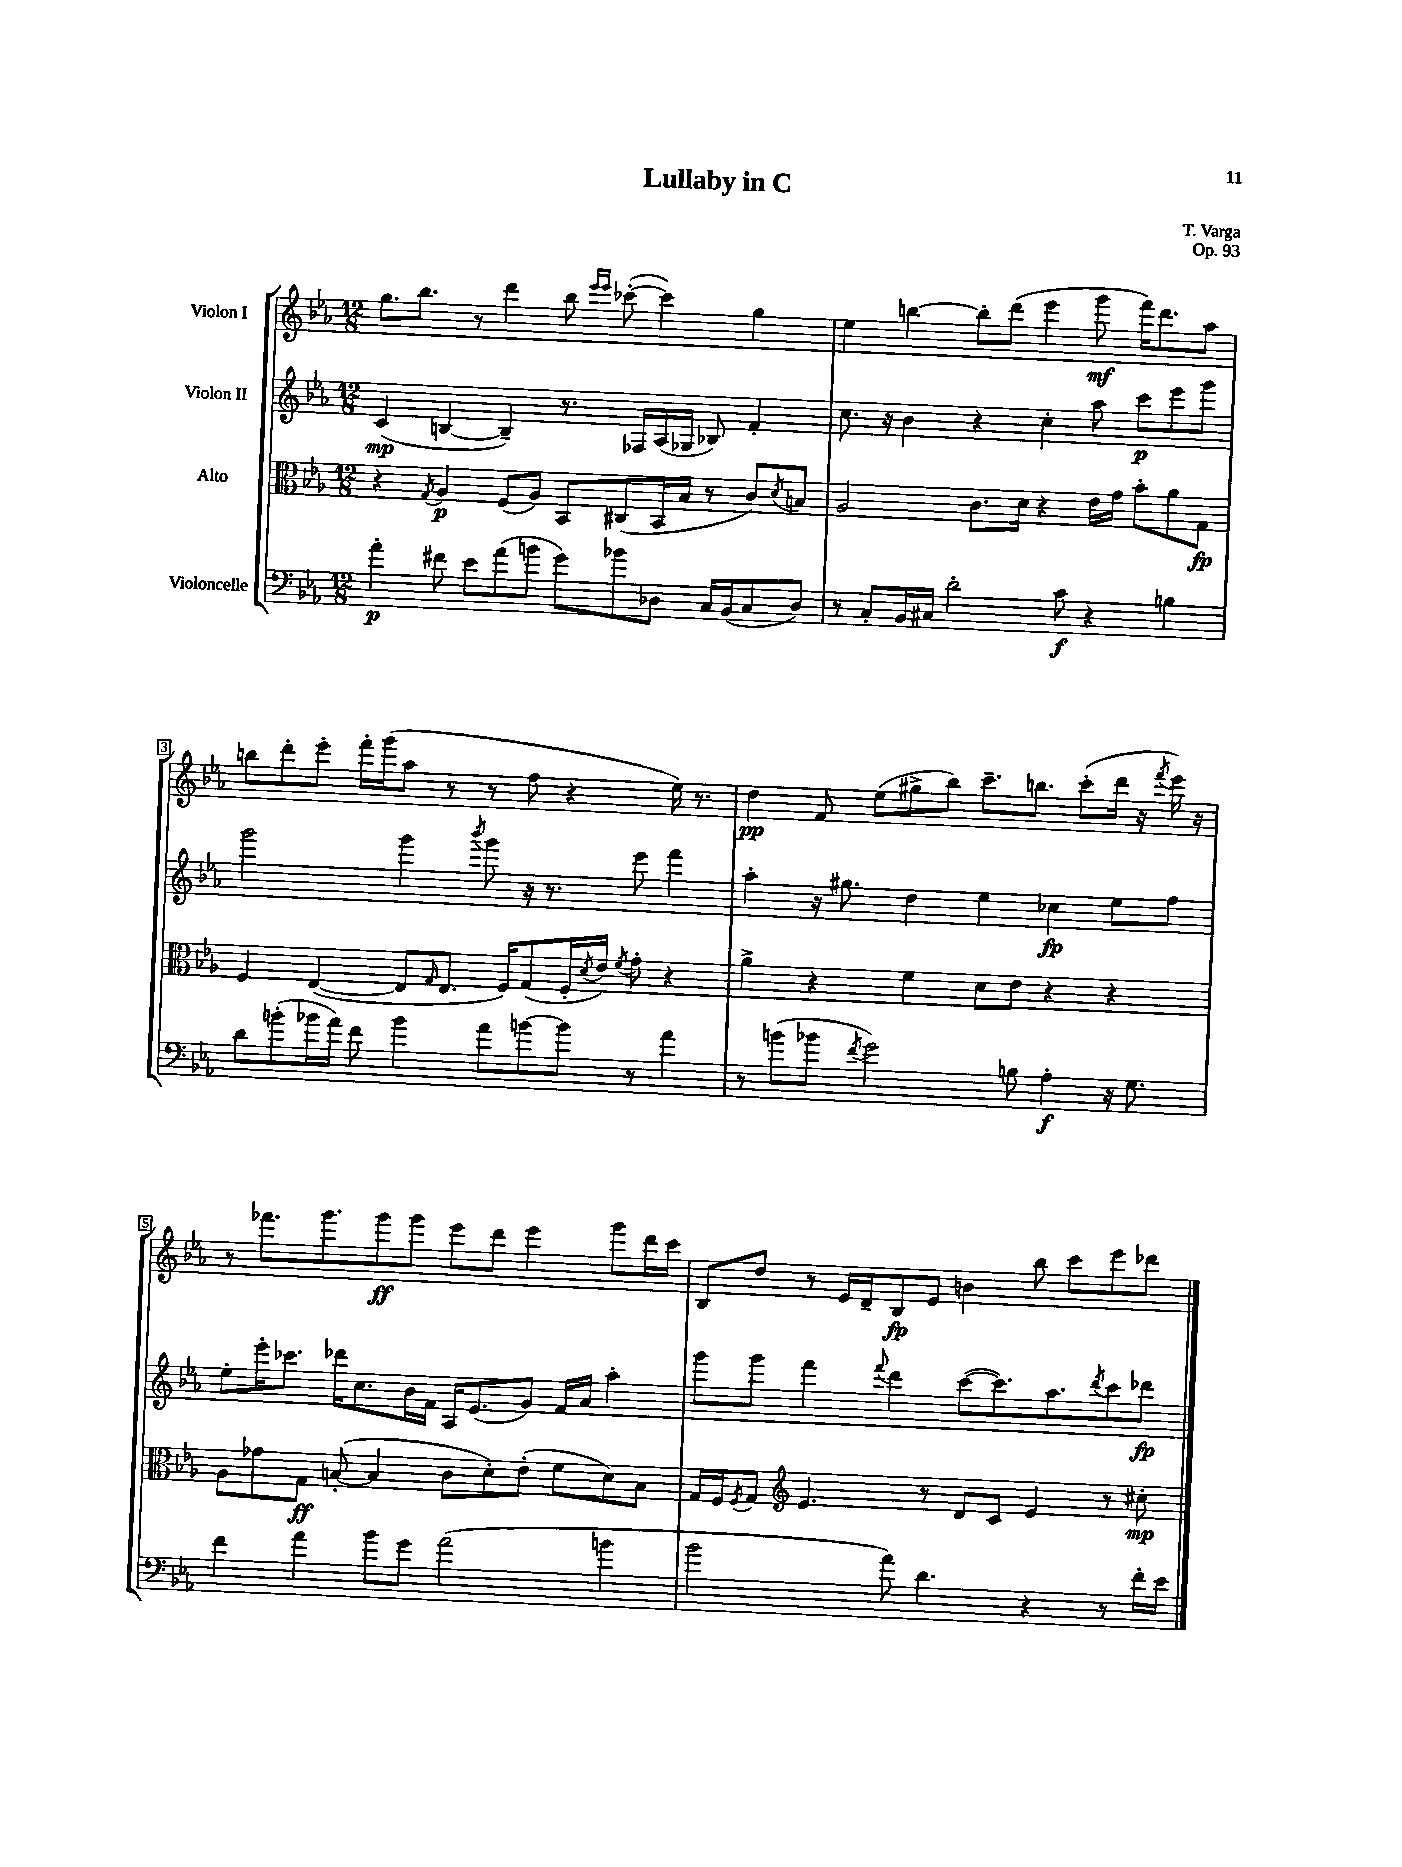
\header { title = "Lullaby in C" composer = "T. Varga" opus = "Op. 93" }
<<
\new StaffGroup <<
\new Staff = "s0" \with { instrumentName = "Violon I" } {
    \clef treble \key ees \major \numericTimeSignature \time 12/8
    g''8. bes''8. r8 d'''4 bes''8 \grace { ees'''16 ees'''16 } ces'''8~-.( ces'''4) g''4 |
    ees''4 b''4~ b''8-. d'''8( ees'''4 g'''8\mf f'''16) d'''8. aes''8 |
    b''8 d'''8-. ees'''8-. f'''16-. g'''16( aes''8 r8 r8 f''8 r4 ees''16) r8. |
    d''4\pp f'8 ees''8( gis''8-> bes''8) c'''8.-- b''8. c'''8-.( d'''16 r16 \acciaccatura { f'''8 } ees'''16) r16 |
    r8 fes'''8. g'''8. g'''8\ff g'''8 ees'''8 d'''8 ees'''4 g'''8 d'''16 c'''16 |
    bes8 d''8 r8 ees'16 d'16-- bes8\fp ees'8 b'4 bes''8 c'''8 ees'''8 des'''8 \bar "|." |
}
\new Staff = "s1" \with { instrumentName = "Violon II" } {
    \clef treble \key ees \major \numericTimeSignature \time 12/8
    c'4\mp( b4~ b4--) r8. fes16 aes16( ges16 bes8) f'4-. |
    c''8. r16 bes'4 r4 c''4-. aes''8 c'''8\p ees'''8 g'''8 |
    g'''2 g'''4 \acciaccatura { bes'''8 } g'''8 r16 r8. ees'''8 f'''4 |
    aes''4-. r16 gis''8. d''4 ees''4 ces''4\fp ees''8 f''8 |
    ees''8-. ees'''16-. ces'''8. des'''16 c''8. bes'16 f'16 aes16 ees'8.( g'8) f'16 aes'16 aes''4-. |
    g'''8 g'''8 f'''4 \appoggiatura { f'''8 } d'''4 c'''8~( c'''8.) aes''8. \acciaccatura { d'''8 } c'''8 des'''8\fp \bar "|." |
}
\new Staff = "s2" \with { instrumentName = "Alto" } {
    \clef alto \key ees \major \numericTimeSignature \time 12/8
    r4 \acciaccatura { g8 } aes4\p f8( aes8) bes,8 cis8( bes,16 bes16 r8 c'8) \acciaccatura { d'8 } b8 |
    aes2 c'8. d'16 r4 ees'16 g'16 bes'8-. aes'8 g8\fp |
    f4 ees4~( ees8 \grace { g16 } ees8. f16) g8( f16-. \acciaccatura { d'8 } ees'16) \acciaccatura { f'8 } g'8-. r4 |
    aes'4-> r4 f'4 d'8 ees'8 r4 r4 |
    aes8 ges'8 g8\ff b8~-.( b4 c'8 d'8-.) ees'8-.( f'8 d'8) b8 |
    g16 f16 \acciaccatura { f8 } g8 \clef treble ees'4. r8 d'8 c'8 ees'4 r8 cis''8-.\mp \bar "|." |
}
\new Staff = "s3" \with { instrumentName = "Violoncelle" } {
    \clef bass \key ees \major \numericTimeSignature \time 12/8
    aes'4-.\p fis'8 ees'8 aes'8( b'8 g'8) bes'8 des8 c16 bes,16( c8 des8) |
    r8 c8-. bes,16 cis16 d'2-. c'8\f r4 b4 |
    d'8 b'8-.( bes'16 aes'16) f'8 bes'4 aes'8 b'8~ b'8 r8 aes'4 |
    r8 b'8( bes'8 \acciaccatura { f'8 } g'2) b8 aes4-.\f r16 g8. |
    f'4 aes'4 bes'8 g'8 aes'2( b'4 |
    bes'2 aes'8) d'4. r4 r8 f'16-. ees'16 \bar "|." |
}
>>
>>
\layout { \context { \Score \override BarNumber.stencil = #(make-stencil-boxer 0.1 0.3 ly:text-interface::print) } }
